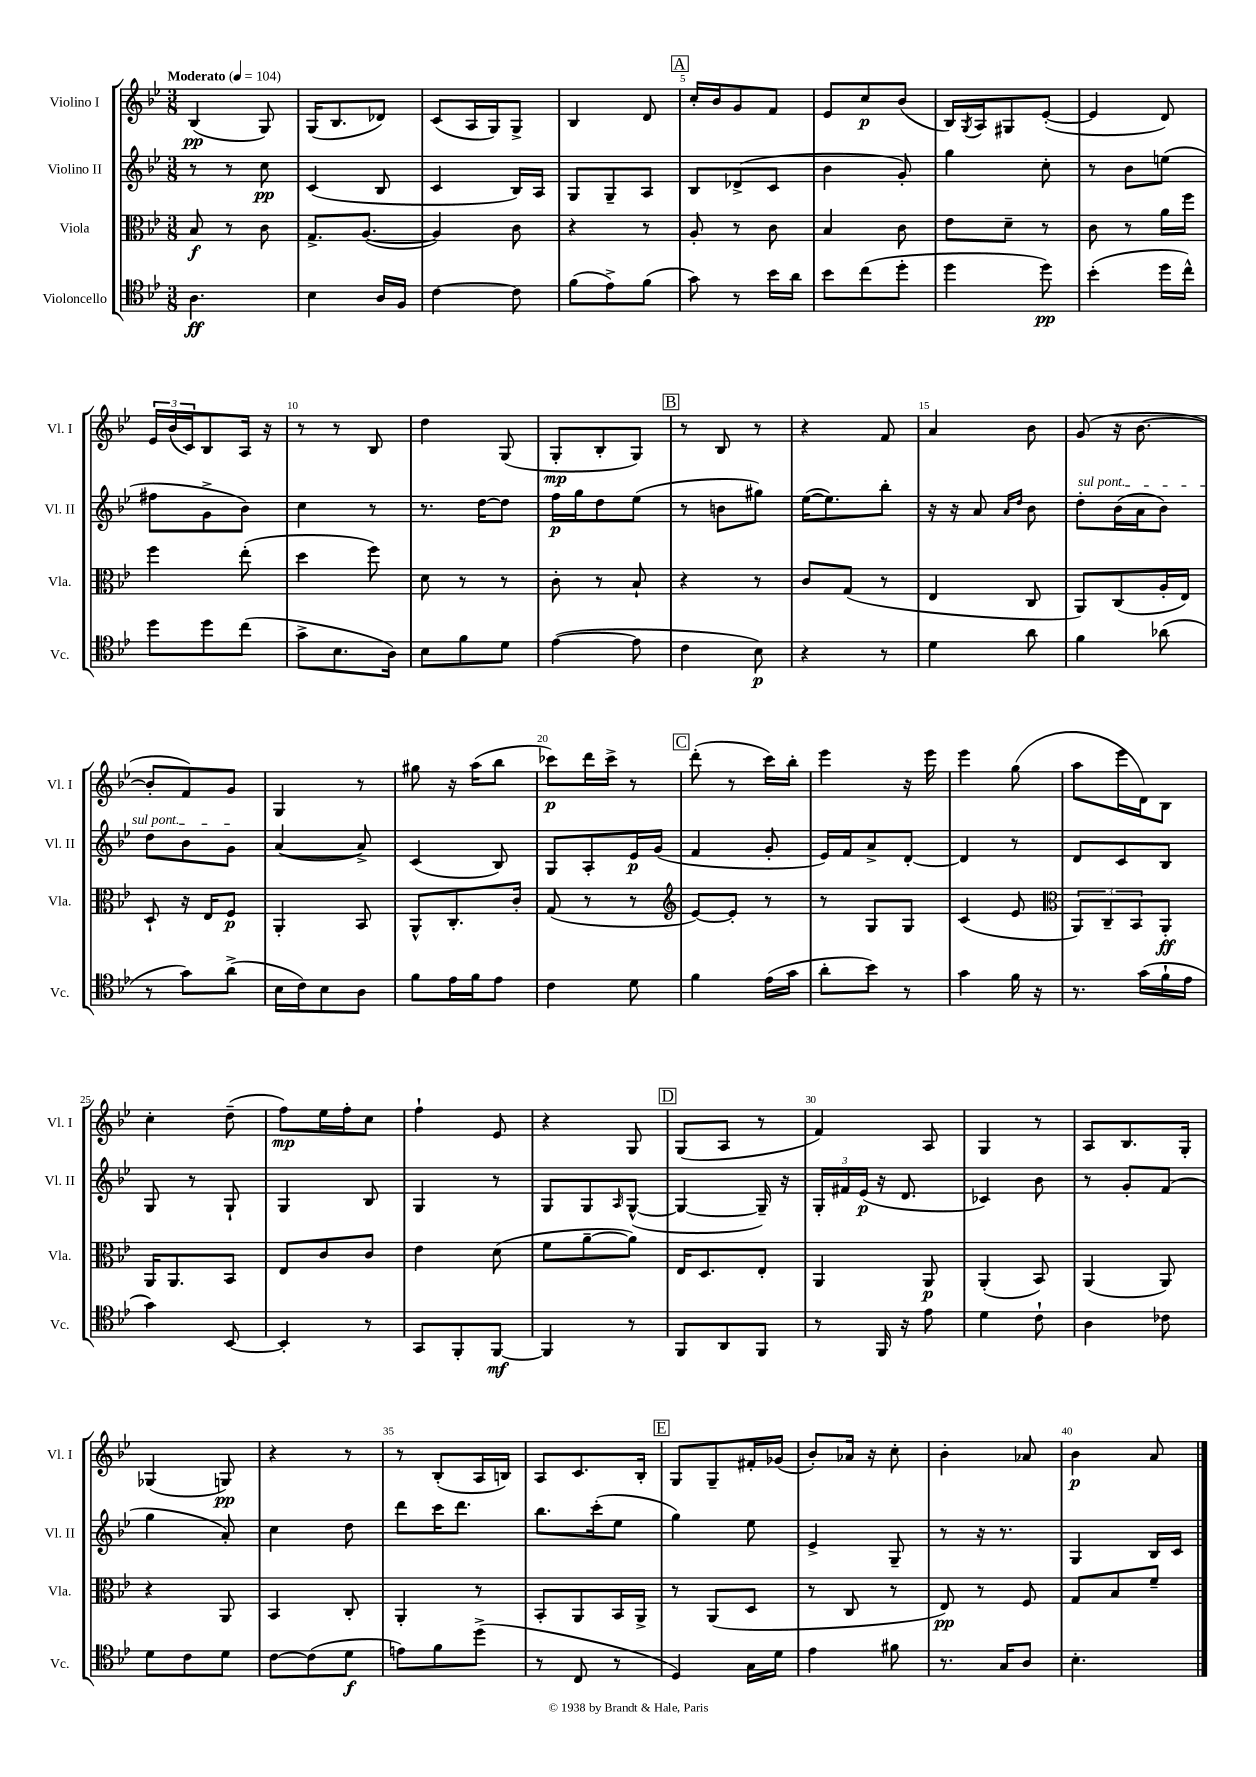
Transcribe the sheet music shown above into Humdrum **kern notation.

**kern	**dynam	**kern	**dynam	**kern	**dynam	**kern	**dynam
*part4	*part4	*part3	*part3	*part2	*part2	*part1	*part1
*staff4	*staff4	*staff3	*staff3	*staff2	*staff2	*staff1	*staff1
*I"Violoncello	*	*I"Viola	*	*I"Violino II	*	*I"Violino I	*
*I'Vc.	*	*I'Vla.	*	*I'Vl. II	*	*I'Vl. I	*
*clefC4	*	*clefC3	*	*clefG2	*	*clefG2	*
*k[b-e-]	*	*k[b-e-]	*	*k[b-e-]	*	*k[b-e-]	*
*M3/8	*	*M3/8	*	*M3/8	*	*M3/8	*
*MM104	*	*MM104	*	*MM104	*	*MM104	*
=1	=1	=1	=1	=1	=1	=1	=1
!	!	!	!	!	!	!LO:TX:a:B:t=Moderato	!
4.A\	ff	8B-/	f	8r	.	(4B-/	pp
.	.	8r	.	8r	.	.	.
.	.	8c\	.	8cc\	pp	8G/)	.
=2	=2	=2	=2	=2	=2	=2	=2
4B-\	.	8.G^/L	.	(4c/	.	(16G/KL	.
.	.	.	.	.	.	8.B-/	.
.	.	([8.A/J	.	.	.	.	.
16A/LL	.	.	.	8B-/	.	8d-X/J)	.
16F/JJ	.	.	.	.	.	.	.
=3	=3	=3	=3	=3	=3	=3	=3
[4c\	.	4A/])	.	4c/	.	(8c/L	.
.	.	.	.	.	.	16A/L	.
.	.	.	.	.	.	16G/J)	.
8c\]	.	8c\	.	16B-/LL)	.	8G^/J	.
.	.	.	.	16A/JJ	.	.	.
=4	=4	=4	=4	=4	=4	=4	=4
(8f\L	.	4r	.	8G/L	.	4B-/	.
8e-^\)	.	.	.	8G~/	.	.	.
(8f\J	.	8r	.	8A/J	.	8d/	.
!!LO:REH:place=s1:t=A
=5	=5	=5	=5	=5	=5	=5	=5
8g\)	.	8A'/	.	8B-/L	.	16cc'/LL	.
.	.	.	.	.	.	16b-/J	.
8r	.	8r	.	(8d-X^/	.	8g/	.
16b-\LL	.	8c\	.	8c/J	.	8f/J	.
16a\JJ	.	.	.	.	.	.	.
=6	=6	=6	=6	=6	=6	=6	=6
8b-\L	.	4B-/	.	4b-\	.	8e-/L	.
(8cc\	.	.	.	.	.	8cc/	p
8dd'\J	.	8c\	.	8g'/)	.	(8b-/J	.
=7	=7	=7	=7	=7	=7	=7	=7
4dd\	.	8e-\L	.	4gg\	.	16B-/LL)	.
.	.	.	.	.	.	8qG/	.
.	.	.	.	.	.	16A/J	.
.	.	8d~\J	.	.	.	8G#X/	.
8dd\)	pp	8r	.	8cc'\	.	([8e-'/J	.
=8	=8	=8	=8	=8	=8	=8	=8
(4b-'\	.	8c\	.	8r	.	4e-/]	.
.	.	8r	.	8b-\L	.	.	.
16dd\LL	.	16a\LL	.	(8een\J	.	8d/)	.
16cc^^\JJ)	.	16ff\JJ	.	.	.	.	.
!!LO:LB:g=z
=9	=9	=9	=9	=9	=9	=9	=9
8dd\L	.	4ff\	.	8ff#X\L	.	24e-/LL	.
.	.	.	.	.	.	(24b-/	.
.	.	.	.	.	.	24c/J)	.
8dd\	.	.	.	8g^\	.	8B-/	.
(8cc\J	.	(8ee-'\	.	8b-\J)	.	16A/Jk	.
.	.	.	.	.	.	16r	.
=10	=10	=10	=10	=10	=10	=10	=10
8g^\L	.	4dd\	.	4cc\	.	8r	.
8.B-\	.	.	.	.	.	8r	.
.	.	8ff\)	.	8r	.	8B-/	.
16A\Jk)	.	.	.	.	.	.	.
=11	=11	=11	=11	=11	=11	=11	=11
8B-\L	.	8d\	.	8.r	.	4dd\	.
8f\	.	8r	.	.	.	.	.
.	.	.	.	[16dd\KL	.	.	.
8d\J	.	8r	.	8dd\J]	.	(8G/	.
=12	=12	=12	=12	=12	=12	=12	=12
([4e-\	.	8c'\	.	16ff\LL	p	8G'/L	mp
.	.	.	.	16gg\J	.	.	.
.	.	8r	.	8dd\	.	8B-'/	.
8e-\]	.	8B-`/	.	(8ee-\J	.	8G/J)	.
!!LO:REH:place=s1:t=B
=13	=13	=13	=13	=13	=13	=13	=13
4c\	.	4r	.	8r	.	8r	.
.	.	.	.	8bn\L	.	8B-/	.
8B-\)	p	8r	.	8gg#X\J)	.	8r	.
=14	=14	=14	=14	=14	=14	=14	=14
4r	.	8c/L	.	([16ee-\KL	.	4r	.
.	.	.	.	8.ee-\])	.	.	.
.	.	(8G/J	.	.	.	.	.
8r	.	8r	.	8bb-'\J	.	8f/	.
=15	=15	=15	=15	=15	=15	=15	=15
4d\	.	4E-/	.	16r	.	4a/	.
.	.	.	.	16r	.	.	.
.	.	.	.	8a/	.	.	.
.	.	.	.	16qqa/LL	.	.	.
.	.	.	.	16qqdd/JJ	.	.	.
8a\	.	8C/	.	8b-\	.	8b-\	.
=16	=16	=16	=16	=16	=16	=16	=16
!	!	!	!	!LO:TX:a:i:t=sul pont.	!	!	!
4f\	.	8AA/L)	.	8dd'\L	.	(8g/	.
.	.	(8C/	.	(16b-\L	.	16r	.
.	.	.	.	16a\J	.	[8.b-\	.
(8a-X\	.	16A'/L	.	8b-\J)	.	.	.
.	.	16E-/JJ)	.	.	.	.	.
!!LO:LB:g=z
=17	=17	=17	=17	=17	=17	=17	=17
8r	.	8D`/	.	8dd\L	.	8b-'/L]	.
8g\L)	.	16r	.	8b-\	.	8f/)	.
.	.	16E-/KL	.	.	.	.	.
(8a^\J	.	8F/J	p	8g\J	.	8g/J	.
=18	=18	=18	=18	=18	=18	=18	=18
16B-\LL	.	4AA'/	.	([4a/	.	4G/	.
16c\J)	.	.	.	.	.	.	.
8B-\	.	.	.	.	.	.	.
8A\J	.	8BB-/	.	8a^/])	.	8r	.
=19	=19	=19	=19	=19	=19	=19	=19
8f\L	.	8AA^^/L	.	(4c/	.	8gg#X\	.
16e-\L	.	8.C'/	.	.	.	16r	.
16f\J	.	.	.	.	.	(16aa\KL	.
8e-\J	.	.	.	8B-/)	.	8bb-\J	.
.	.	16c'/Jk	.	.	.	.	.
=20	=20	=20	=20	=20	=20	=20	=20
4c\	.	(8G/	.	8G/L	.	8ccc-X\L)	p
.	.	8r	.	8A'/	.	16ddd\L	.
.	.	.	.	.	.	16ccc-^\JJ	.
8d\	.	8r	.	16e-/L	p	8r	.
.	.	.	.	(16g/JJ	.	.	.
!!LO:REH:place=s1:t=C
=21	=21	=21	=21	=21	=21	=21	=21
*	*	*clefG2	*	*	*	*	*
4f\	.	[8e-/L)	.	4f/	.	(8ddd'\	.
.	.	8e-'/J]	.	.	.	8r	.
(16e-\LL	.	8r	.	8g'/	.	16ccc\LL)	.
16g\JJ	.	.	.	.	.	16bb-'\JJ	.
=22	=22	=22	=22	=22	=22	=22	=22
8a'\L	.	8r	.	16e-/LL)	.	4eee-\	.
.	.	.	.	16f/J	.	.	.
8b-\J)	.	8G/L	.	8a^/	.	.	.
8r	.	8G/J	.	[8d'/J	.	16r	.
.	.	.	.	.	.	16eee-\	.
=23	=23	=23	=23	=23	=23	=23	=23
4g\	.	(4c/	.	4d/]	.	4eee-\	.
16f\	.	8e-/	.	8r	.	(8gg\	.
16r	.	.	.	.	.	.	.
=24	=24	=24	=24	=24	=24	=24	=24
*	*	*clefC3	*	*	*	*	*
8.r	.	12AA/L)	.	8d/L	.	8aa\L	.
.	.	12C~/	.	.	.	.	.
.	.	.	.	8c/	.	16eee-\L	.
.	.	12BB-/	.	.	.	.	.
(16g\LL	.	.	.	.	.	16d\J)	.
16f`\	.	8AA'/J	ff	8B-/J	.	8B-\J	.
16e-\JJ	.	.	.	.	.	.	.
!!LO:LB:g=z
=25	=25	=25	=25	=25	=25	=25	=25
4g\)	.	16AA/KL	.	8G/	.	4cc'\	.
.	.	8.AA/	.	.	.	.	.
.	.	.	.	8r	.	.	.
[8BB-/	.	8BB-/J	.	8G`/	.	(8dd~\	.
=26	=26	=26	=26	=26	=26	=26	=26
4BB-'/]	.	8E-/L	.	4G/	.	8ff\L)	mp
.	.	8c/	.	.	.	16ee-\L	.
.	.	.	.	.	.	16ff'\J	.
8r	.	8c/J	.	8B-/	.	8cc\J	.
=27	=27	=27	=27	=27	=27	=27	=27
8GG/L	.	4e-\	.	4G/	.	4ff`\	.
8FF'/	.	.	.	.	.	.	.
[8FF/J	mf	(8d\	.	8r	.	8e-/	.
=28	=28	=28	=28	=28	=28	=28	=28
4FF/]	.	8f\L	.	8G/L	.	4r	.
.	.	[8a~\	.	8G/	.	.	.
.	.	.	.	16qqA/	.	.	.
8r	.	8a\J])	.	([8G^^/J	.	8G/	.
!!LO:REH:place=s1:t=D
=29	=29	=29	=29	=29	=29	=29	=29
8FF/L	.	16E-/KL	.	4G/_	.	(8G/L	.
.	.	8.D/	.	.	.	.	.
8AA/	.	.	.	.	.	8A/J	.
8FF/J	.	8E-'/J	.	16G~/])	.	8r	.
.	.	.	.	16r	.	.	.
=30	=30	=30	=30	=30	=30	=30	=30
8r	.	4AA/	.	24G'/LL	.	4f/)	.
.	.	.	.	24f#X/	.	.	.
.	.	.	.	(24e-/JJ	p	.	.
16FF/	.	.	.	16r	.	.	.
16r	.	.	.	8.d/	.	.	.
8e-\	.	8AA/	p	.	.	8A/	.
=31	=31	=31	=31	=31	=31	=31	=31
4d\	.	(4AA'/	.	4c-X/)	.	4G/	.
8c`\	.	8BB-/)	.	8b-\	.	8r	.
=32	=32	=32	=32	=32	=32	=32	=32
4A\	.	(4AA/	.	8r	.	8A/L	.
.	.	.	.	8g'/L	.	8.B-/	.
8c-X\	.	8AA/)	.	(8f/J	.	.	.
.	.	.	.	.	.	16G'/Jk	.
!!LO:LB:g=z
=33	=33	=33	=33	=33	=33	=33	=33
8d\L	.	4r	.	4gg\	.	(4G-X/	.
8c\	.	.	.	.	.	.	.
8d\J	.	8AA/	.	8a'/)	.	8Gn/)	pp
=34	=34	=34	=34	=34	=34	=34	=34
[8c\L	.	4BB-/	.	4cc\	.	4r	.
(8c\]	.	.	.	.	.	.	.
8d\J	f	8C'/	.	8dd\	.	8r	.
=35	=35	=35	=35	=35	=35	=35	=35
8en\L)	.	4AA'/	.	8ddd\L	.	8r	.
8f\	.	.	.	16ccc\K	.	(8B-'/L	.
.	.	.	.	8.ddd\J	.	.	.
(8dd^\J	.	8r	.	.	.	16A/L	.
.	.	.	.	.	.	16Bn/JJ)	.
=36	=36	=36	=36	=36	=36	=36	=36
8r	.	8BB-'/L	.	8.bb-\L	.	8A/L	.
8C/	.	8AA/	.	.	.	8.c/	.
.	.	.	.	(16ccc'\k	.	.	.
8r	.	16BB-/L	.	8ee-\J	.	.	.
.	.	16AA^/JJ	.	.	.	16B-'/Jk	.
!!LO:REH:place=s1:t=E
=37	=37	=37	=37	=37	=37	=37	=37
4D/)	.	8r	.	4gg\)	.	8G/L	.
.	.	(8AA/L	.	.	.	8G~/	.
16G\LL	.	8D/J	.	8ee-\	.	16f#X'/L	.
16d\JJ	.	.	.	.	.	(16g-X/JJ	.
=38	=38	=38	=38	=38	=38	=38	=38
4e-\	.	8r	.	4e-^/	.	8b-'/L)	.
.	.	8C/	.	.	.	16a-X/Jk	.
.	.	.	.	.	.	16r	.
8f#X\	.	8r	.	8G~/	.	8cc'\	.
=39	=39	=39	=39	=39	=39	=39	=39
8.r	.	8E-/)	pp	8r	.	4b-'\	.
.	.	8r	.	16r	.	.	.
16G/KL	.	.	.	8.r	.	.	.
8A/J	.	8F/	.	.	.	8a-X/	.
=40	=40	=40	=40	=40	=40	=40	=40
4.B-'\	.	8G/L	.	4G/	.	4b-\	p
.	.	8B-/	.	.	.	.	.
.	.	8f~/J	.	16B-/LL	.	8a/	.
.	.	.	.	16c/JJ	.	.	.
==	==	==	==	==	==	==	==
*-	*-	*-	*-	*-	*-	*-	*-
